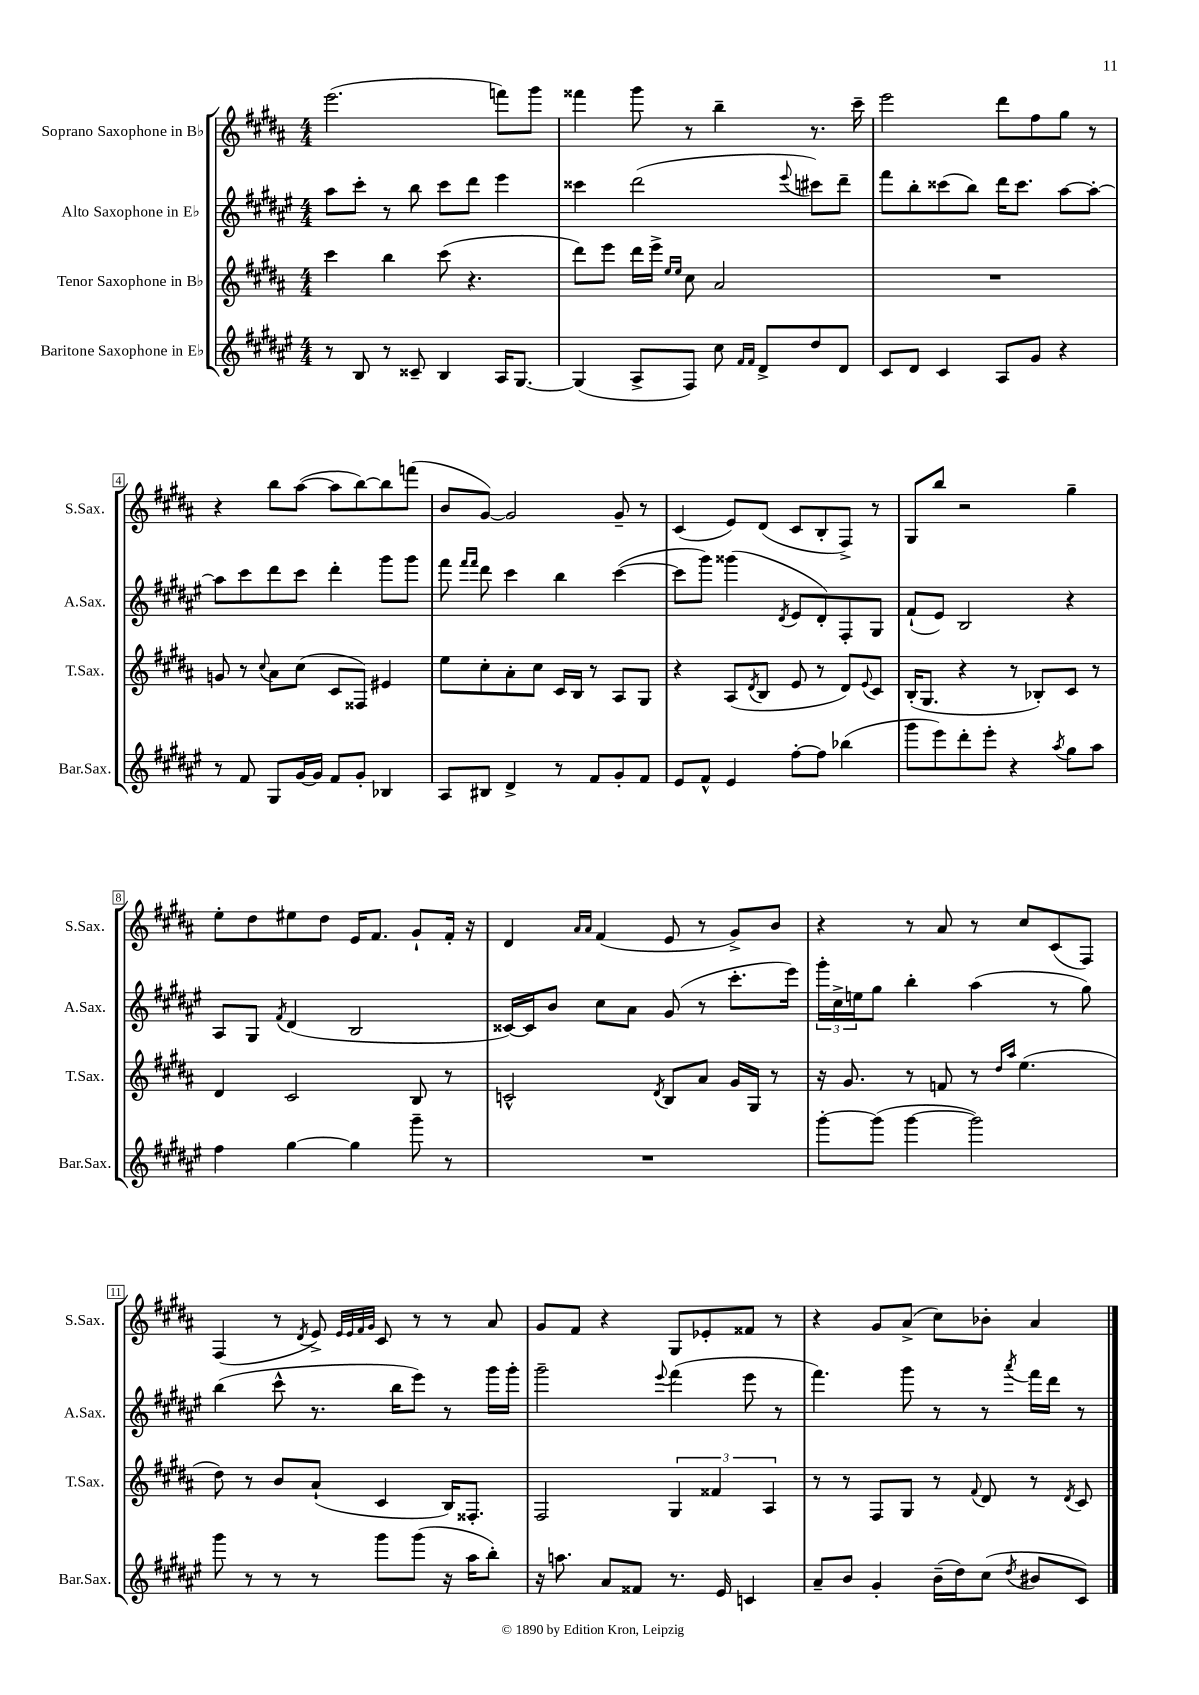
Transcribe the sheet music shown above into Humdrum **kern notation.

**kern	**kern	**kern	**kern
*part4	*part3	*part2	*part1
*staff4	*staff3	*staff2	*staff1
*I"Baritone Saxophone in E♭	*I"Tenor Saxophone in B♭	*I"Alto Saxophone in E♭	*I"Soprano Saxophone in B♭
*I'Bar.Sax.	*I'T.Sax.	*I'A.Sax.	*I'S.Sax.
*clefG2	*clefG2	*clefG2	*clefG2
*k[f#c#g#d#a#e#]	*k[f#c#g#d#a#]	*k[f#c#g#d#a#e#]	*k[f#c#g#d#a#]
*M4/4	*M4/4	*M4/4	*M4/4
=1	=1	=1	=1
8r	4ccc#\	8aa#\L	(2.eee\
8B/	.	8ccc#'\J	.
8r	4bb\	8r	.
8c##X~/	.	8bb\	.
4B/	(8ccc#\	8ccc#\L	.
.	4.r	8ddd#\J	.
16A#/KL	.	4eee#\	8fffn\L)
[8.G#/J	.	.	.
.	.	.	8ggg#\J
=2	=2	=2	=2
(4G#/]	8ddd#\L)	4ccc##X\	4fff##X\
.	8eee\J	.	.
8A#^/L	16ddd#\LL	(2ddd#\	8ggg#\
.	16eee^\JJ	.	.
.	16qqee/LL	.	.
.	16qqee/JJ	.	.
8F#/J)	8cc#\	.	8r
8cc#\	2a#/	.	4bb~\
16qqf#/LL	.	.	.
16qqf#/JJ	.	.	.
8d#^/L	.	.	.
.	.	8qqeee#/	.
8dd#/	.	8ccc#X\L)	8.r
8d#/J	.	8ddd#~\J	.
.	.	.	16ccc#~\
=3	=3	=3	=3
8c#/L	1r	8fff#\L	2eee\
8d#/J	.	8bb'\	.
4c#/	.	(8ccc##X\	.
.	.	8bb\J)	.
8A#/L	.	16ddd#\KL	8ddd#\L
.	.	8.ccc##\J	.
8g#/J	.	.	8ff#\
4r	.	[8aa#\L	8gg#\J
.	.	8aa#'\J_	8r
!!LO:LB:g=z
=4	=4	=4	=4
8r	8gn/	8aa#\L]	4r
8f#/	8r	8ccc#\	.
.	8qqcc#/	.	.
8G#/L	8a#\L	8ddd#\	8bb\L
[16g#/L	(8cc#\J	8ccc#\J	([8aa#\J
16g#/JJ]	.	.	.
8f#/L	8c#/L	4ddd#'\	8aa#\L]
8g#'/J	8F##X/J)	.	[8bb\)
4B-X/	4e#X/	8ggg#\L	8bb\]
.	.	8ggg#\J	(8fffn\J
=5	=5	=5	=5
8A#/L	8ee\L	8fff#\	8b/L
.	.	16qqfff#/LL	.
.	.	16qqfff#/JJ	.
8B#X/J	8cc#'\	8ddd#\	[8g#/J)
4d#^/	8a#'\	4ccc#\	2g#/]
.	8cc#\J	.	.
8r	16c#/LL	4bb\	.
.	16B/JJ	.	.
8f#/L	8r	.	.
8g#'/	8A#/L	([4ccc#\	8g#~/
8f#/J	8G#/J	.	8r
=6	=6	=6	=6
8e#/L	4r	8ccc#\L]	(4c#/
8f#^^/J	.	8ggg#\J)	.
4e#/	(8A#/L	(4ggg##X\	8e/L)
.	8qd#/	.	.
.	8B/J	.	(8d#/J
.	.	8qd#/	.
[8ff#'\L	8e/	8e#/L	8c#/L
8ff#\J]	8r	8d#'/)	8B'/
(4bb-X\	8d#/L)	8F#'/	8F#^/J)
.	8qqe/	.	.
.	8c#/J	8G#/J	8r
=7	=7	=7	=7
8ggg#\L	(16B'/KL	(8f#`/L	8G#/L
.	8.G#/J	.	.
8eee#\)	.	8e#/J)	8bb/J
8ddd#'\	4r	2B/	2r
8eee#'\J	.	.	.
4r	8r	.	.
.	8B-X'/L)	.	.
8qaa#/	.	.	.
8gg#\L	8c#/J	4r	4gg#~\
8aa#\J	8r	.	.
!!LO:LB:g=z
=8	=8	=8	=8
4ff#\	4d#/	8A#/L	8ee'\L
.	.	8G#/J	8dd#\
.	.	8qf#/	.
[4gg#\	2c#/	(4d#/	8ee#X\
.	.	.	8dd#\J
4gg#\]	.	2B/	16e/KL
.	.	.	8.f#/J
8ggg#~\	8B/	.	8g#`/L
8r	8r	.	16f#'/Jk
.	.	.	16r
=9	=9	=9	=9
1r	2cn^^/	[16c##X/LL)	4d#/
.	.	16c##/J]	.
.	.	8b/J	.
.	.	.	16qqa#/LL
.	.	.	16qqa#/JJ
.	.	8cc#\L	(4f#/
.	.	8a#\J	.
.	8qd#/	.	.
.	8B/L	(8g#/	8e/
.	8a#/J	8r	8r
.	16g#/LL	8.ccc#'\L	8g#^/L)
.	16G#/JJ	.	.
.	8r	.	8b/J
.	.	16eee#\Jk)	.
=10	=10	=10	=10
[8ggg#'\L	16r	24ggg#'\LL	4r
.	.	24cc#^\	.
.	8.g#/	.	.
.	.	24een\J	.
(8ggg#\J]	.	8gg#\J	.
[4ggg#\	8r	4bb'\	8r
.	8fn/	.	8a#/
2ggg#\])	8r	(4aa#\	8r
.	16qqdd#/LL	.	.
.	16qqaa#/JJ	.	.
.	(4.ee\	.	8cc#/L
.	.	8r	(8c#/
.	.	8gg#\)	8F#/J)
!!LO:LB:g=z
=11	=11	=11	=11
8ggg#\	8dd#\)	(4bb\	(4F#/
8r	8r	.	.
8r	8b/L	8ccc#^^\	8r
.	.	.	8qd#/
8r	(8a#`/J	8.r	8e^/)
.	.	.	32qqe/LLL
.	.	.	32qqe/
.	.	.	32qqf#/
.	.	.	32qqg#/JJJ
8ggg#\L	4c#/	.	8c#/
.	.	16bb\KL	.
(8ggg#\J	.	8eee#\J)	8r
16r	16B/KL)	8r	8r
16aa#\KL	8.F##X'/J	.	.
8bb'\J)	.	16ggg#\LL	8a#/
.	.	16ggg#'\JJ	.
=12	=12	=12	=12
16r	2F#/	2ggg#~\	8g#/L
8.aan\	.	.	.
.	.	.	8f#/J
8a#/L	.	.	4r
8f##X/J	.	.	.
.	.	8qqeee#/	.
8.r	6G#/	(4fff#\	8G#/L
.	.	.	8e-X'/
.	6f##X/	.	.
16e#/	.	.	.
4cn/	.	8eee#\	8f##X/J
.	6A#/	.	.
.	.	8r	8r
=13	=13	=13	=13
8a#~/L	8r	4.fff#\)	4r
8b/J	8r	.	.
4g#'/	8F#/L	.	8g#/L
.	8G#/J	8ggg#\	(8a#^/J
(16b~\LL	8r	8r	8cc#\L)
16dd#\J)	.	.	.
.	8qqf#/	.	.
(8cc#\J	8d#/	8r	8b-X'\J
8qdd#/	.	8qaaa#/	.
8b#X/L	8r	16fff#\LL	4a#/
.	.	16ddd#\JJ	.
.	8qd#/	.	.
8c#/J)	8c#/	8r	.
==	==	==	==
*-	*-	*-	*-
